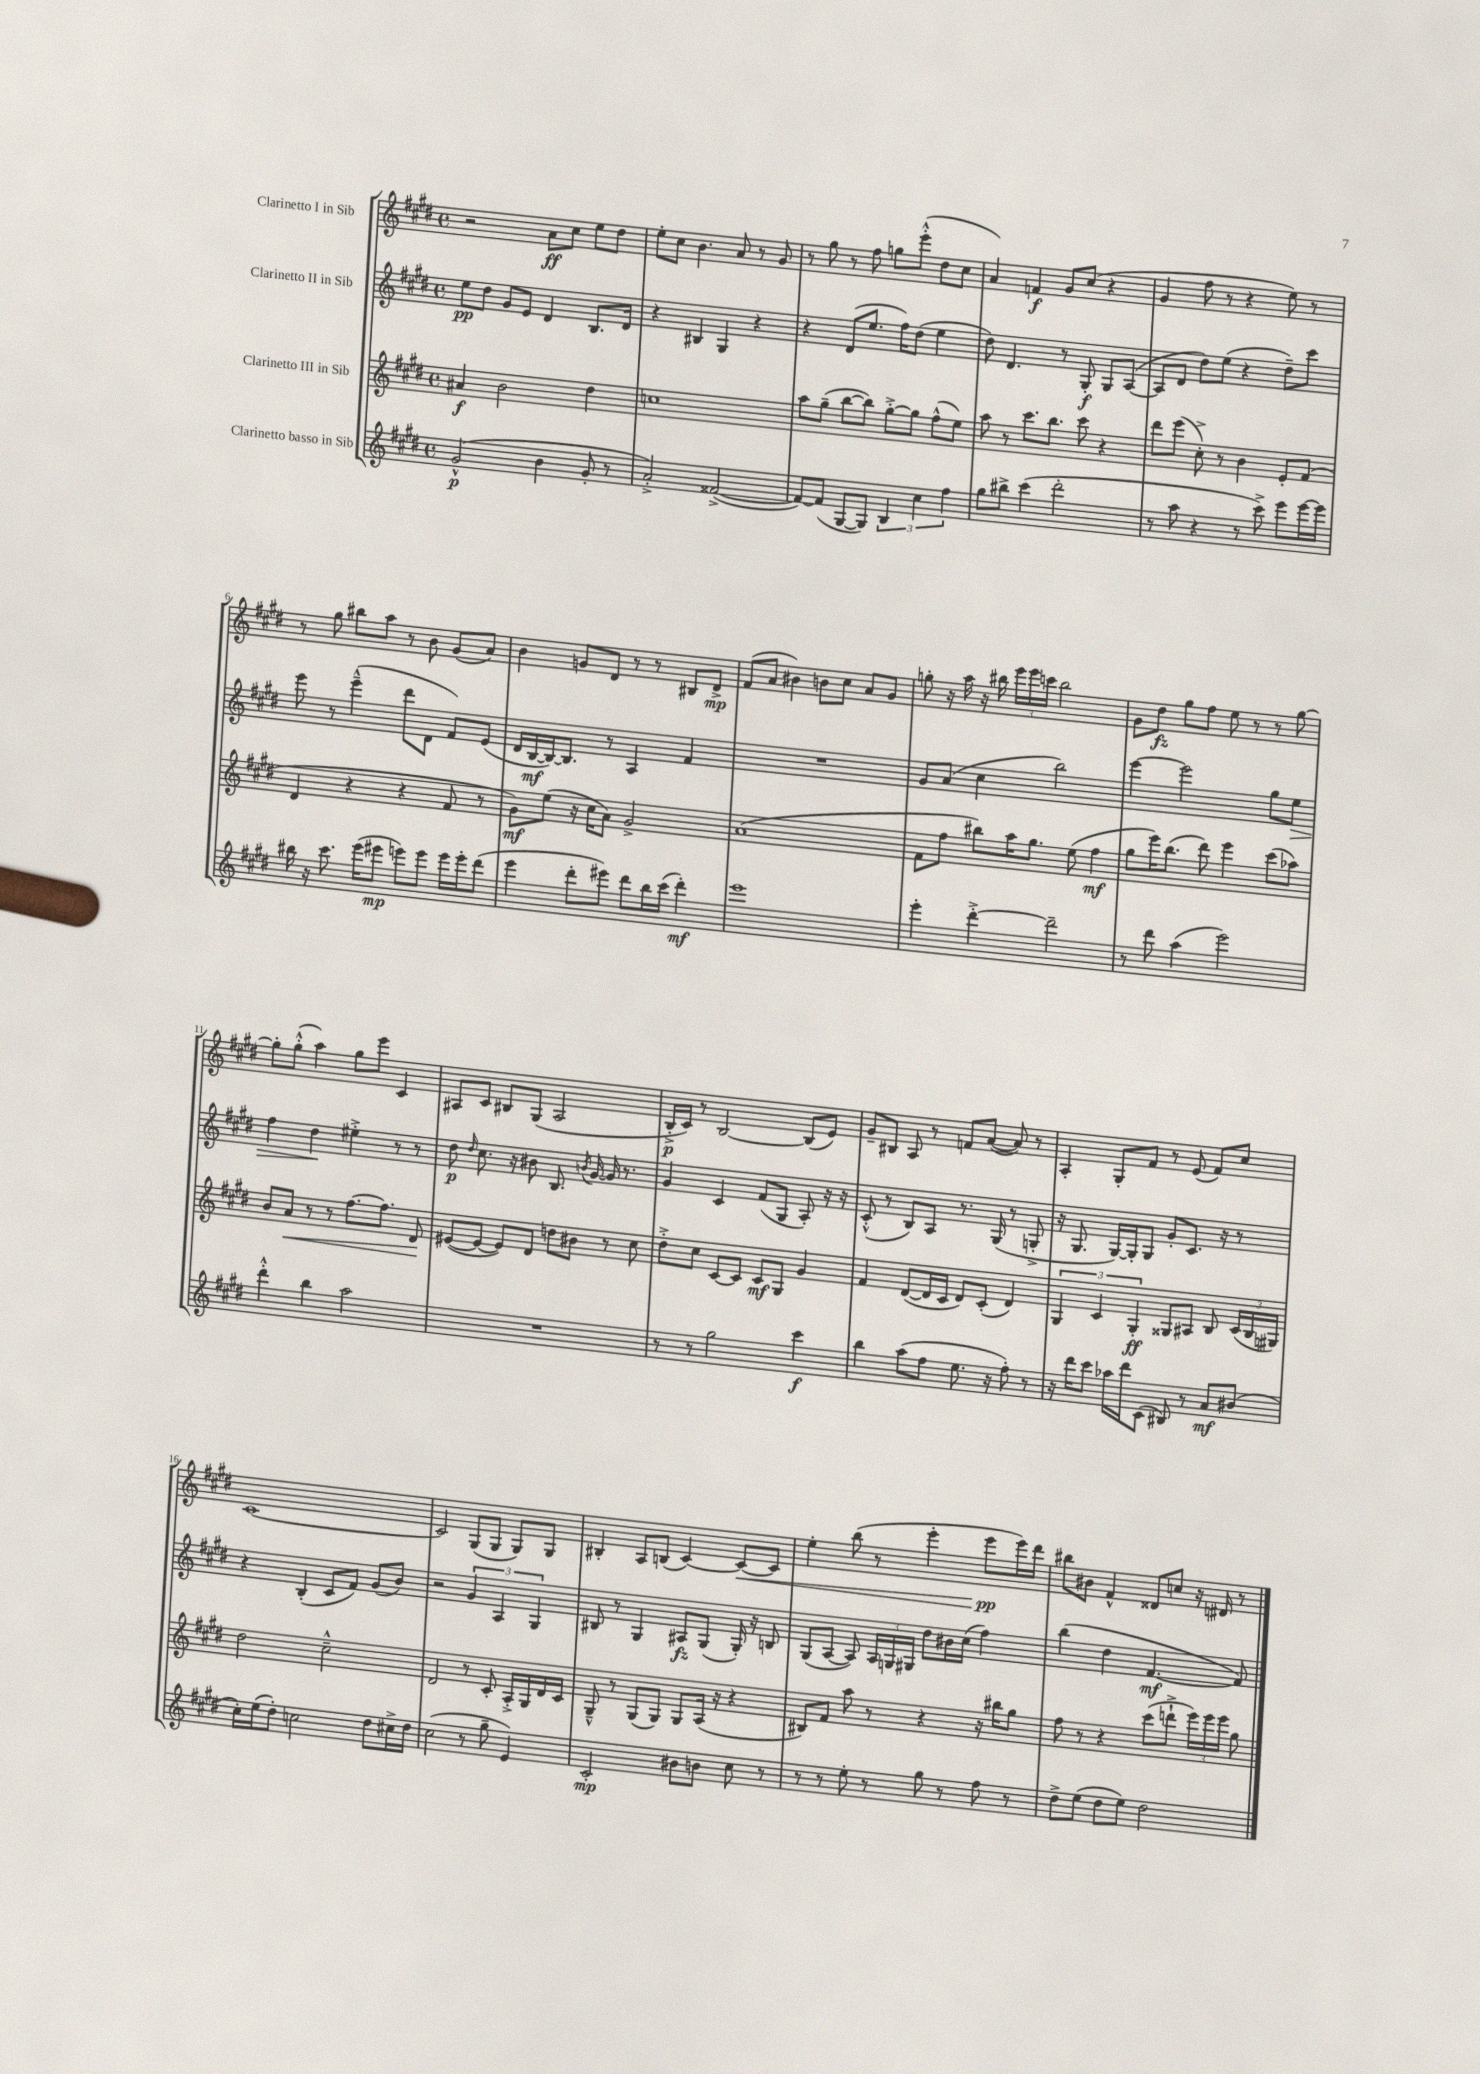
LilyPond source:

<<
\new StaffGroup <<
\new Staff = "s0" \with { instrumentName = "Clarinetto I in Sib" } {
    \clef treble \key e \major \defaultTimeSignature \time 4/4
    \autoBeamOff r2 a'8[\ff cis''8] e''8[ dis''8] |
    e''8[-. cis''8] b'4. a'8 r8 gis'8 |
    r8 gis''8 r8 fis''8 g''8[ e'''8]-.-^( dis''8[ cis''8] |
    a'4) f'4\f gis'8[ cis''8]( r4 |
    gis'4 fis''8 r8 r4 e''8) r8 |
    r8 gis''8 bis''8[ a''8] r8 b'8 gis'8[( a'8]) |
    b'4 g'8[ dis'8] r8 r8 bis8[ dis'8]->\mp |
    fis'8[( a'8] bis'4) b'8[ cis''8] a'8[ gis'8] |
    g''8-. r16 a''16 r16 bis''16 \tuplet 3/2 { e'''16[ e'''16 c'''16] } bis''2 |
    gis'8[ dis''8]\fz gis''8[ fis''8] e''8 r8 r8 gis''8~ |
    gis''8[-. gis''8]-.-^( a''4) gis''8[ e'''8] cis'4 |
    ais8[ cis'8] bis8[ gis8]( ais2 |
    b16[-.->\p cis'16]) r8 b2~ b8[( e'8]) |
    gis'8[-- bis8] a8 r8 f'8[ a'8]~( a'8) r8 |
    a4-. gis8[-. fis'8] r8 e'8( fis'8[) cis''8] |
    cis'1~ |
    cis'2 gis8[( gis8] gis8[) gis8] |
    bis4-. a8[ b8]( cis'4~) cis'8[~\< cis'8] |
    e''4-. b''8( r8 e'''4-. e'''8[\pp\! e'''16) dis'''16] |
    bis''8[ bis'8] fis'4-^ disis'8[ c''8] r16 dis'16 r8 \bar "|." |
}
\new Staff = "s1" \with { instrumentName = "Clarinetto II in Sib" } {
    \clef treble \key e \major \defaultTimeSignature \time 4/4
    \autoBeamOff e''8[\pp dis''8] gis'8[ e'8] dis'4 b8.[ dis'16] |
    r4 bis4 gis4 r4 |
    r4 dis'8[( e''8.] fis''16[) dis''8]( e''4 |
    dis''8) dis'4. r8 gis8-.\f gis8[ a8]~( |
    a8[ dis'8] dis''8[) e''8]( r4 dis''8[--) cis'''8] |
    e'''8 r8 e'''4---^( dis'''8[ dis'8] fis'8[) e'8]( |
    dis'16[ b16~\mf b16~) b8.] r8 a4 fis'4 |
    R1 |
    gis'8[ a'8]( cis''4 b''2) |
    e'''4~ e'''2 gis''8[ e''8]\> |
    fis''4 dis''4\! eis''4-.-> r8 r8 |
    dis''8\p \grace { dis''16 } cis''8. r16 bis'8 b8. \acciaccatura { b'8 } gis'16~ gis'16 r8. |
    gis'4 cis'4 fis'8[( gis8] a8-.) r16 r16 |
    cis'8-.-^( r8 b8[) a8] r8. gis16( r8 g8-.-> |
    r16 gis8. gis16[~) gis16-. gis8] gis'8[-. cis'8.] r16 r8 |
    r4 b4-.( cis'8[ fis'8]) gis'8[( b'8]) |
    r2 \tuplet 3/2 { gis'4 a4 gis4 } |
    bis8 r8 gis4 ais8[\fz gis8]( gis16-.) r16 b8 |
    gis8[( a8]~ a8) \tuplet 3/2 { a16[ g16 gis16] } dis''8[ bis'16 cis''16]( fis''4) |
    b''4( dis''4 fis'4.~\mf fis'8) \bar "|." |
}
\new Staff = "s2" \with { instrumentName = "Clarinetto III in Sib" } {
    \clef treble \key e \major \defaultTimeSignature \time 4/4
    \autoBeamOff ais'4\f b'2 dis''4 |
    c''1 |
    a''8[ gis''8]--( b''8[~ b''8]) gis''8[~-.-> gis''8] fis''8[-^( e''8]) |
    a''8 r8 cis'''8.[ b''8.] cis'''8 r4 |
    dis'''8[ e'''8]( cis''8-.->) r8 b'4 e'8[-. fis'8]( |
    dis'4 r4 r4 fis'8 r8 |
    gis'8[\mf) e''8]( r16 cis''16[ a'8]) gis'2-> |
    a'1( |
    fis'8[ fis''8] bis''8[) a''16 gis''8.] e''8( fis''4\mf |
    gis''8[ e'''16) b''8.]( dis'''8) e'''4 cis'''8[( aes''8]) |
    b'8[ a'8]\< r8 r8 fis''8.[~ fis''8.] dis'8\! |
    eis'8[~( eis'8]~ eis'8[) dis'8] d''8[ bis'8] r8 cis''8 |
    dis''8[-.-> cis''8] cis'8[~ cis'8] cis'8[\mf gis8] gis'4 |
    fis'4 dis'8[~( dis'16 cis'16] dis'8[) cis'8]-.( dis'4) |
    \tuplet 3/2 { gis4 cis'4 gis4-.\ff } gisis8[ ais8] b8 \tuplet 3/2 { cis'16[( b16 gis16]) } |
    dis''2 cis''2---^ |
    dis'2 r8 cis'8-. a16[-.-> gis16 dis'16 cis'16] |
    gis8---^ r8 gis8[( gis8]) gis8[ a16]( r16 r4 |
    bis8[) fis'8] a''8 r8 r4 r16 bis''16[ gis''8] |
    fis''8 r8 r4 cis'''8[( d'''8]-!-> \tuplet 3/2 { e'''16[) e'''16 e'''16] } gis''8 \bar "|." |
}
\new Staff = "s3" \with { instrumentName = "Clarinetto basso in Sib" } {
    \clef treble \key e \major \defaultTimeSignature \time 4/4
    \autoBeamOff gis'2-^\p( b'4 gis'8-. r8 |
    a'2-.->) fisis'2~->( |
    fisis'8[~) fisis'8]( gis8[~ gis8]) \tuplet 3/2 { b4 cis''4 fis''4 } |
    gis''8[ bis''8]-> cis'''4( dis'''2-. |
    r8 a''8 r4 r8 cis'''8->) e'''8[ e'''16~ e'''16] |
    bis''16 r16 cis'''8. e'''16[( eis'''8]\mp e'''8[) e'''8] e'''16[ e'''16-. dis'''8]( |
    e'''4 dis'''8[-. eis'''8]) dis'''8[ b''16 cis'''16]( dis'''4-.\mf) |
    e'''1 |
    e'''4-. dis'''4~-.-> dis'''2-- |
    r8 dis'''8 a''4( e'''2) |
    dis'''4-.-^ b''4 a''2 |
    R1 |
    r8 r8 gis''2 cis'''4\f |
    b''4 a''8[( fis''8] e''8. r16 fis''8-.) r8 |
    r16 dis'''16[ cis'''8] aes''16[ dis'''16 cis'8]( bis8) r8 a'8[\mf bis'8]( |
    cis''16[-.) e''16( dis''8]-.) c''2 dis''8[ cis''16-> dis''16] |
    cis''2( r8 gis''8-- e'4) |
    cis'2-.\mp bis'8[ b'8] cis''8 r8 |
    r8 r8 e''8-. r8 gis''8 r8 fis''8 r8 |
    dis''8[-> e''8]( dis''8[ e''8]) dis''2 \bar "|." |
}
>>
>>
